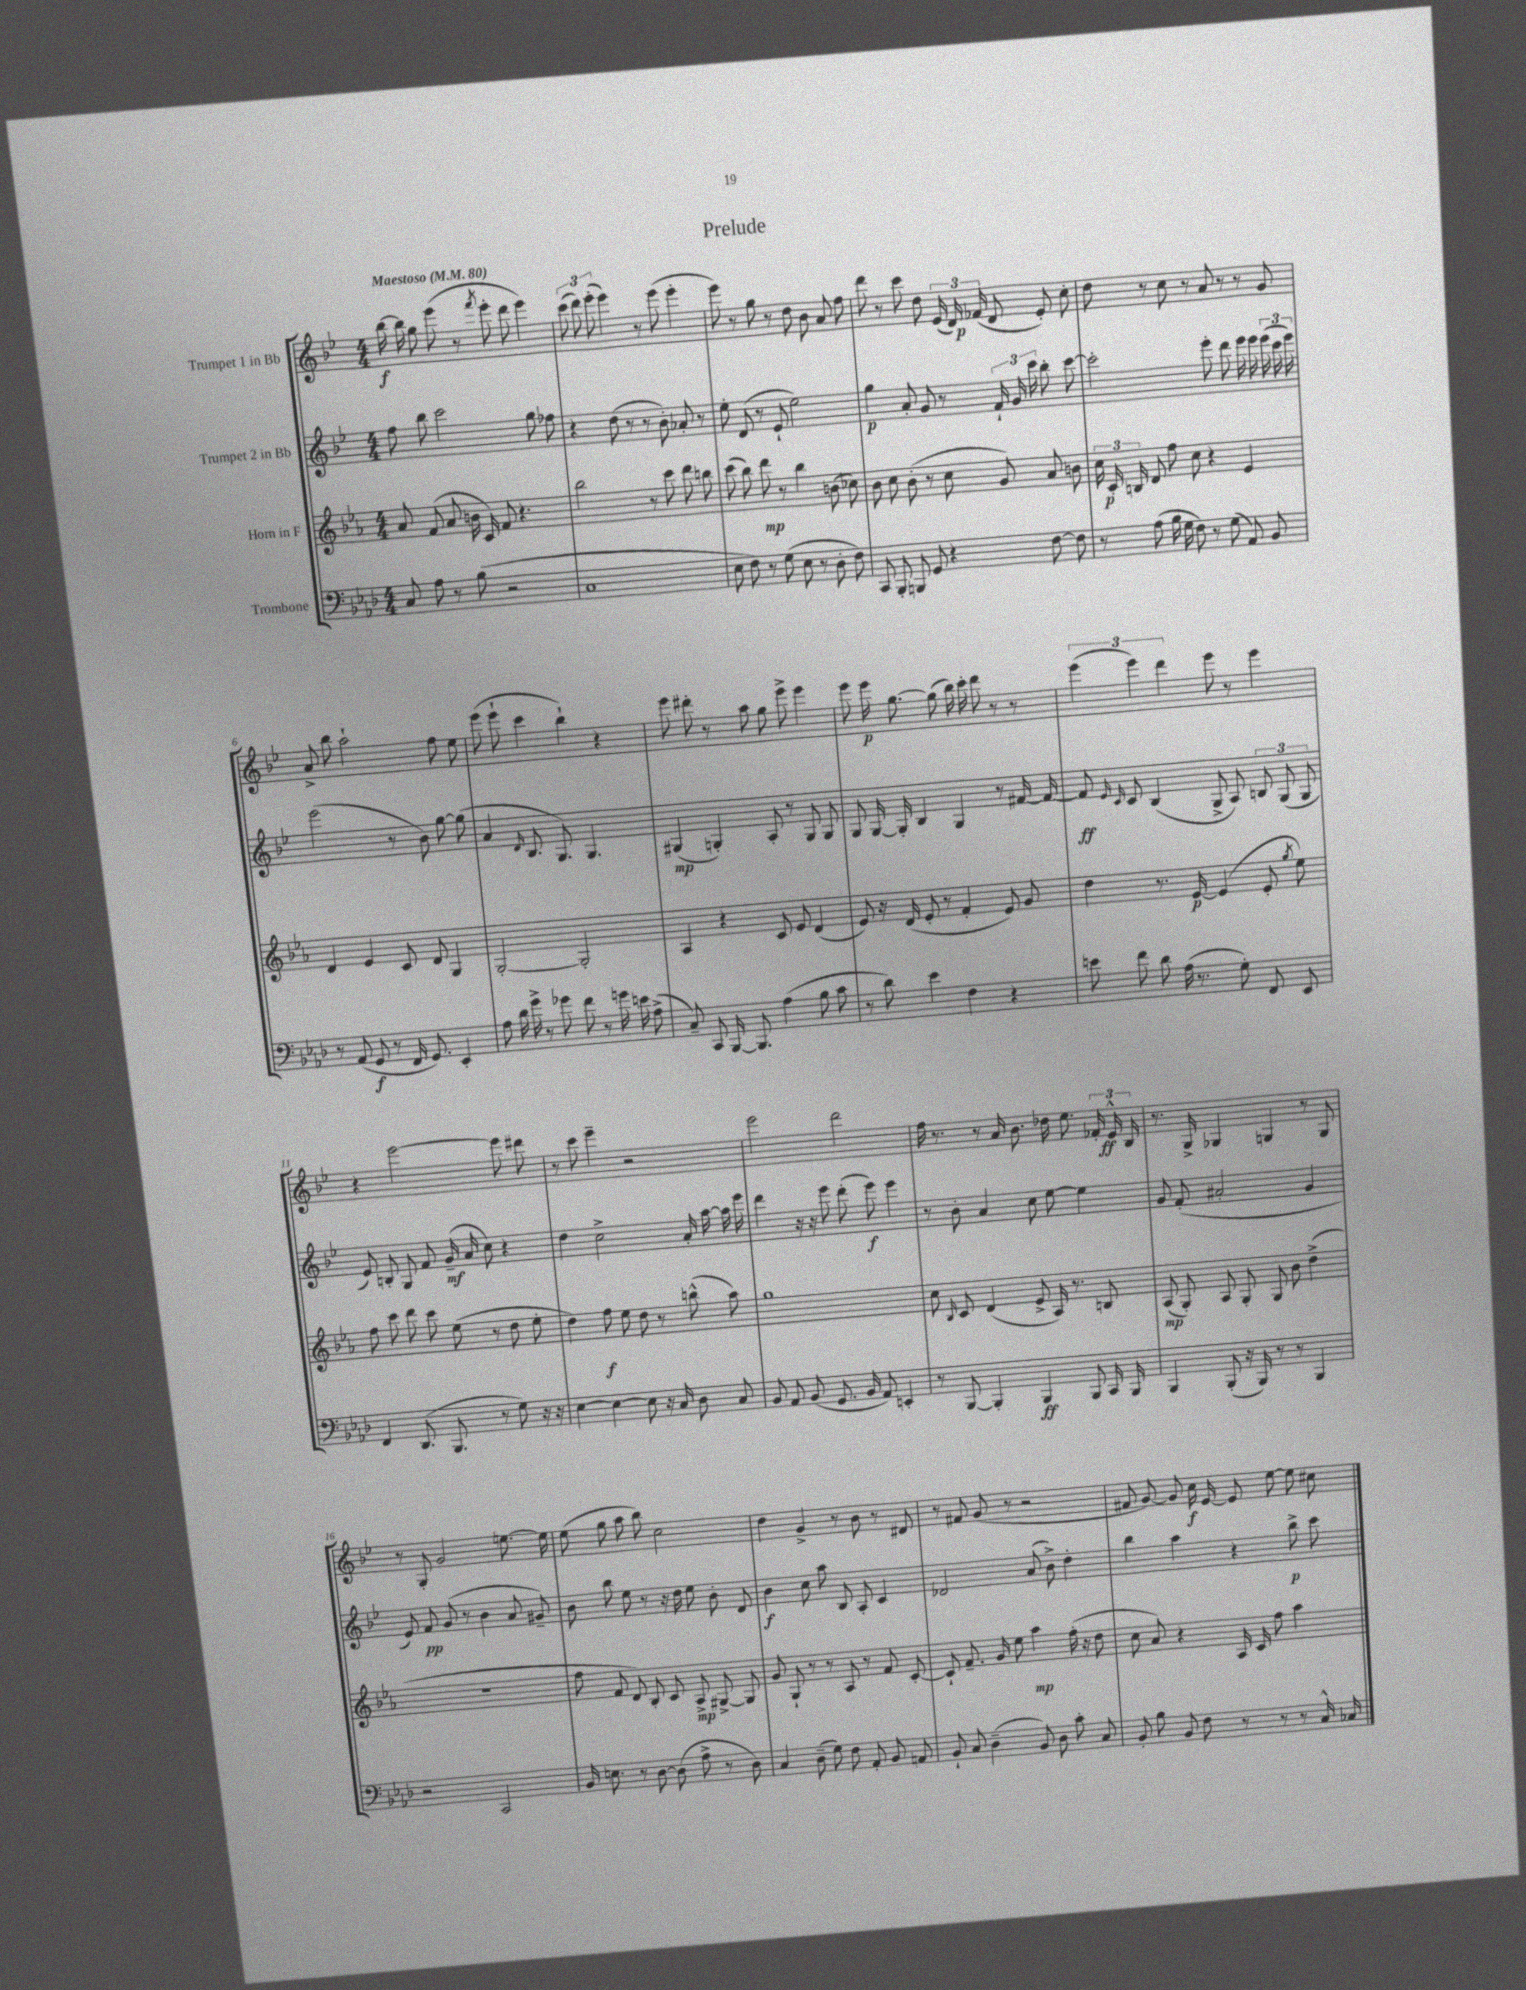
\header { title = "Prelude" }
<<
\new StaffGroup <<
\new Staff = "s0" \with { instrumentName = "Trumpet 1 in Bb" } {
    \clef treble \key bes \major \numericTimeSignature \time 4/4 \tempo "Maestoso" 4 = 80
    \autoBeamOff bes''16~\f bes''16 g''8 ees'''8( r8 \acciaccatura { f'''8 } ees'''8-. d'''8 ees'''4) |
    \tuplet 3/2 { c'''8( d'''8) ees'''8-.( } ees'''4) r8 ees'''8( ees'''4-. |
    ees'''8) r8 g''8 r8 d''8 bes'8 a'8 f''8 |
    d'''8 r8 c'''8 d''8 \tuplet 3/2 { ees'16( d'16) fes'16\p( } d'8 ees'8-.) c''8-. |
    d''8 r8 c''8 r8 a'8 r8 r8 g'8 |
    a'8-> bes''8 a''2-! f''8 ees''8 |
    ees'''8( ees'''8-! c'''4 bes''4-!) r4 |
    ees'''8 dis'''8-. r8 a''8 g''8 ees'''8-> ees'''4 |
    ees'''8 ees'''16\p g''8.~ g''8( bes''16) c'''16-. d'''8 r8 r8 |
    \tuplet 3/2 { ees'''4( ees'''4) d'''4 } ees'''8 r8 ees'''4 |
    r4 ees'''2~ ees'''8 dis'''8 |
    r8 c'''8 ees'''4-- r2 |
    ees'''2 d'''2 |
    f''16 r8. r8 a'16 bes'8. des''16 ees''8. \tuplet 3/2 { fes'16-. ees'16-^\ff bes16 } |
    r8. g16-> ges4 g4 r8 g8 |
    r8 g8-. g'2 e''8.~ e''16 |
    ees''8( g''8 a''8 bes''8) c''2 |
    d''4 g'4-> r8 bes'8 r8 dis'8 |
    r8 fis'8 g'8( r8 r2 |
    fis'8 g'8~) g'8 c''16\f ees'16~ ees'8 ees''8~ ees''8 cis''8 \bar "|." |
}
\new Staff = "s1" \with { instrumentName = "Trumpet 2 in Bb" } {
    \clef treble \key bes \major \numericTimeSignature \time 4/4
    \autoBeamOff f''8 bes''8 c'''2 g''8 fes''8 |
    r4 d''8( r8 r8 bes'8-.) aes'8-. r8 |
    ees''8-. d'8( r8 ees'8-! ees''2) |
    g''4\p a'8-. g'8 r8 \tuplet 3/2 { f'16-! g'16 c'''16 } bes''8-. c'''8~ |
    c'''2-. ees'''8-. d'''8 ees'''16 ees'''16 \tuplet 3/2 { ees'''16( c'''16 ees'''16) } |
    ees'''2( r8 bes'8) g''8~ g''8( |
    a'4 \grace { d'16 } bes8. g8.) g4. |
    gis4\mp( g4-.) a8-. r8 g8 g8 |
    g8 g16~ g16-. bes4 g4 r8 fis'16~ fis'16~ |
    fis'8\ff \grace { ees'16 c'16 } c'8 bes4( g8-> a8) \tuplet 3/2 { b8 g8( g8 } |
    ees'8) b8-. g8 f'8 g'16--\mf( a'16 c''8) r4 |
    d''4 c''2-> a'16-. a''16~ a''16 ees'''16 |
    d'''4 r16 r16 ees'''8 d'''8-.( ees'''8\f) ees'''4 |
    r8 bes'8-. a'4 c''8 ees''8~ ees''4 |
    g'8 f'8-.( ais'2-. g'4 |
    ees'8) f'8\pp g'8( r8 bes'4 a'8 gis'8--) |
    bes'8 bes''8 ees''8 r8 r16 d''16 ees''8 bes'8-. d'8 |
    bes'4\f c''8 a''8 bes8 a8-. c'4 |
    des'2 a'8( bes'8->) d''4-. |
    bes''4 a''4 r4 bes''8->\p c'''8 \bar "|." |
}
\new Staff = "s2" \with { instrumentName = "Horn in F" } {
    \clef treble \key ees \major \numericTimeSignature \time 4/4
    \autoBeamOff aes'8 f'8( aes'8 b'16 c'16) f'8 r4. |
    bes''2 r8 c'''8 d'''8 b''8 |
    c'''8( bes''8) d'''8\mp r8 bes''4 b'8( ces''8) |
    bes'8 c''8 bes'8-.( r8 c''8 g'8) aes'8 b'8 |
    \tuplet 3/2 { c''16 c'16-.\p b16 } d'8 f''8 c''8 r4 ees'4 |
    d'4 ees'4 c'8 d'8 g4 |
    g2~-. g2-. |
    aes4 r4 c'8 ees'8 d'4( |
    ees'8) r16 d'16( ees'8-. r8 f'4-. ees'8) g'8 |
    d''4 r8. ees'16~\p ees'4( ees'8-. \acciaccatura { g''8 } ees''8) |
    f''8 c'''8 d'''8 c'''8 ees''8( r8 d''8 ees''8-. |
    d''4) f''8\f ees''8 d''8 r8 b''8-^( aes''8) |
    g''1 |
    c''8 \grace { bes16 } c'8 d'4( ees'8-> aes16) r8. b8 |
    aes8\mp( g8-.) aes8 g8-. g8 bes'8 d''4->( |
    R1 |
    f''8 f'8 d'8) bes8-. c'8 aes8->\mp gis8~-> gis8 |
    g'8 g8-! r8 r8 aes8 r8 f'8 c'8~-. |
    c'8-! f'8.-- g'16 ees''8 aes''4\mp f''16-.( r16 d''8 |
    c''8 aes'8) r4 aes16 c'16 f''8 aes''4 \bar "|." |
}
\new Staff = "s3" \with { instrumentName = "Trombone" } {
    \clef bass \key aes \major \numericTimeSignature \time 4/4
    \autoBeamOff c8 aes8 r8 bes8( r2 |
    c1 |
    ees8 f8) r8 g8( ees8 r8 des8-. f8) |
    c,8 bes,,8-. b,,8 g,8 r4 f8~ f8 |
    r8 aes8( bes16 g16 f8) r8 g8( aes,8) bes,8 |
    r8 aes,8( g,8\f r8 f,16 g,8.) ees,4-. |
    aes8 des'16 g'16-> r8 ges'8 f'8 r8 g'16 e'16 aes8->( |
    c8--) c,8 bes,,16~ bes,,8. aes4( bes8 c'8 |
    r8 des'8) ees'4 f4 r4 |
    e'8 f'8 des'8 aes16( r8. g8-.) f,8 ees,8 |
    f,4 des,8.( bes,,8. r8 g8) r16 r16 |
    ees4~ ees4~ ees8 r16 c16 des8 c8 |
    bes,8 aes,8 bes,8( g,8. bes,16 aes,8) e,4-. |
    r8 bes,,8~ bes,,4-. bes,,4\ff bes,,8 c,16 bes,,16 |
    bes,,4 bes,,8-.( r16 bes,,16) r8 r8 bes,,4 |
    r2 c,2 |
    bes,16 e8. r8 des8~ des8( aes8-> r8 des8) |
    c4 des8--( g8) f8 aes,8-. bes,8 a,8 |
    bes,8-! c8 des4--( bes,8) des8 c'8-. c8 |
    bes,8-. bes8 bes,8 f8 r8 r8 r8 c16-^ ces16 \bar "|." |
}
>>
>>
